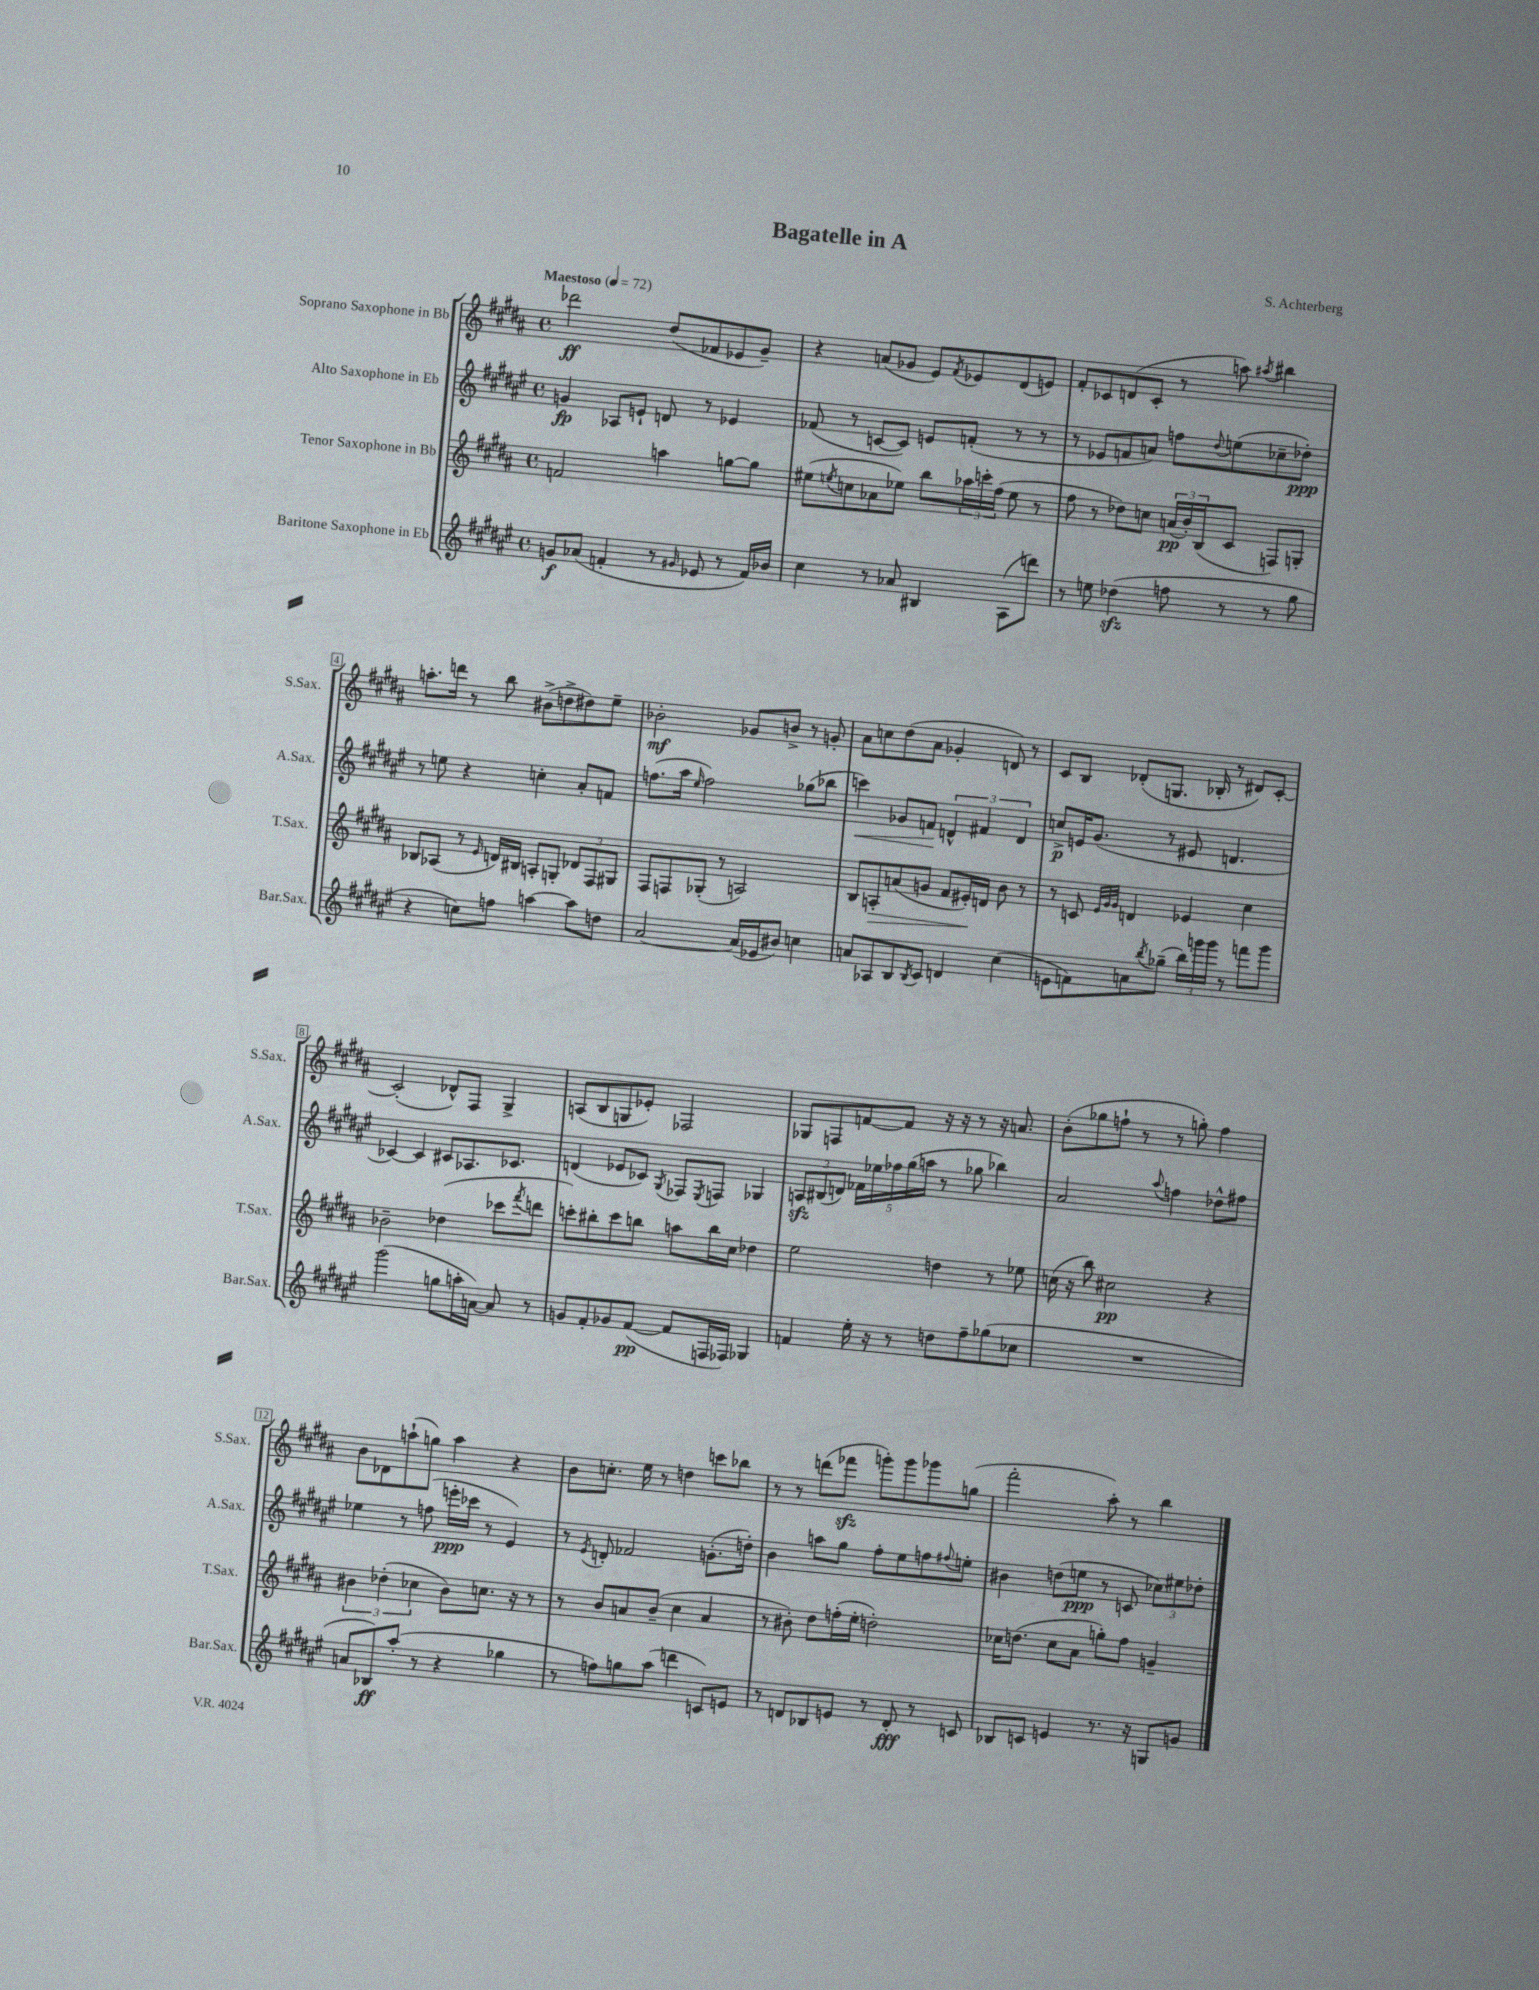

**kern	**kern	**kern	**kern
*staff4	*staff3	*staff2	*staff1
*clefG2	*clefG2	*clefG2	*clefG2
*k[f#c#g#d#a#e#]	*k[f#c#g#d#a#]	*k[f#c#g#d#a#e#]	*k[f#c#g#d#a#]
*M4/4	*M4/4	*M4/4	*M4/4
*met(c)	*met(c)	*met(c)	*met(c)
*MM72	*MM72	*MM72	*MM72
8g	2f	4g	2ddd-
(8a-	.	.	.
4f'	.	8A-	.
.	.	8e`	.
8r	4aa	8d	(8dd#
16qqg#	.	.	.
8e-	.	8r	8f-
8r	[8gg	4e-	8e-
16f)	8gg]	.	8g#~)
16b-	.	.	.
=	=	=	=
4cc#	(8ee#	(8f-	4r
.	8qee	.	.
.	8cc	8r	.
8r	8a-	[8c	(8a
8a-	8ee-)	8c])	8g-
4B#	8bb	8e	8e)
.	.	.	8qf#
.	24aa-	(8f'	8e-
.	24ccc'	.	.
.	(24ff#	.	.
(8A#	8ee-	8r	(8d#
8ddd)	8r	8r	8e)
=	=	=	=
8r	8ff#	8r	8f#'
8ee	8r	8e-	8c-
(4dd-	8dd-)	8f	(8d
.	8cc	8a)	8c-'
8ff	(24a	8ff	8r
.	24b')	.	.
.	(24B	.	.
.	.	8qqdd#	.
8r	8c#	(8ee	8aa)
.	.	.	8qaa#
8r	8F)	8cc-~	4bb#
8gg#	8G'	8dd-')	.
=	=	=	=
4r	8B-	8r	8.aa'
.	(8A-	8ee	.
.	.	.	16ddd
8cc)	8r	4r	8r
.	16qqe	.	.
8ff	16d)	.	8bb
.	16B#	.	.
[4aa	8A'	4cc'	(8b#^
.	8G'	.	8dd^
8aa]	12d-	8a#'	8dd#)
.	12F#	.	.
8dd	.	8f	8ee~
.	12G#	.	.
=	=	=	=
[2a#	8F#	(8.ff	2b-'
.	8F	.	.
.	.	16aa#	.
.	.	16qqee#	.
.	(8G-'	2ff)	.
.	8r	.	.
(16a#]	2A)	.	8g-
16e-	.	.	.
8b#)	.	.	8b^
4cc	.	(8gg-	8r
.	.	8bb-	8g'
=	=	=	=
8a	8B	4ccc)	8a#
8A-	8A'	.	8cc
8B	(8a	8g-	(8dd#
8qB	.	.	.
8c#	8g	8f	8a#
4d	8f#	6d^^	4g-'
.	16e#')	.	.
.	.	6f#	.
.	16d	.	.
(4cc#	8b	.	8d)
.	.	6d	.
.	8r	.	8r
=	=	=	=
8e	8r	8cc^	8c#
8f)	8c	16e	8B
.	.	(8.g#	.
.	32qqe	.	.
.	32qqg#	.	.
.	32qqg#	.	.
8a	4d	.	(8d-'
8qbb	.	.	.
(8gg-~	.	8r	8.G
24bb)	4e-	8e#	.
24ggg	.	.	.
.	.	.	16B-'
24ggg	.	.	.
8r	.	4.d	8r
8fff	4cc#	.	8d#)
8ggg	.	.	[8c#'
=	=	=	=
(2ggg#	2b-~	[4c-)	(2c#']
.	.	4c-]	.
8gg	(4dd-	8c#	8d-^^)
16aa'	.	8.A-	8F#
[16a)	.	.	.
8a]	8ccc-	.	4G#^
.	.	8.c-	.
.	8qfff#	.	.
8r	8ddd	.	.
=	=	=	=
8g	8ccc')	(4d	(8A
8f#'	8bb#'	.	8B
8g-	8ccc	8e-	8G
([8f#	8bb	8c-)	8e-')
.	.	8qG#	.
8f#]	8aa	8F-	2F-
.	.	8qE#	.
16F	16bb	8F	.
16F-)	16cc#	.	.
4G-	4dd-	4G-	.
=	=	=	=
4f	2ee	12A	8G-
.	.	(12B#	.
.	.	.	8F
.	.	12d)	.
16ee#'	.	20f-	[8f
.	.	20ee-	.
16r	.	.	.
.	.	20ff-	.
8r	.	.	8f]
.	.	(20gg#	.
.	.	20aa	.
8dd	4dd	8r	16r
.	.	.	16r
8ff#~	.	8gg-	8r
(8gg-	8r	4bb-)	16r
.	.	.	8.a
8cc-	8ee-	.	.
=	=	=	=
1r	(16cc	2a#	(8b'
.	16r	.	.
.	8bb)	.	8gg-
.	2cc#	.	8ff`
.	.	.	8r
.	.	8qqaa#	.
.	.	4ff	8r
.	.	.	8gg')
.	4r	8dd-^^	4ff
.	.	8ff#	.
=	=	=	=
8a	6b#	4ee-	8b
8B-)	.	.	8d-
.	(6dd-'	.	.
(8aa#'	.	8r	(8aa`
.	6cc-	.	.
8r	.	(8ff	8gg)
4r	8b#)	16eee'	4aa
.	.	16ccc-	.
.	8.cc	8r	.
4gg-	.	4e#)	4r
.	16r	.	.
.	8r	.	.
=	=	=	=
8r	8r	8r	8b
.	.	8qe#	.
8ff)	8b	8d'	8.cc'
8gg	8a	2f-	.
.	.	.	16ee
(8aa#	(8b~	.	8r
4ddd	4cc#	.	4dd
8c)	4a	(8.g'	8ccc
8e	.	.	8bb-
.	.	16dd')	.
=	=	=	=
8r	8r	4b	8r
8d	8b#')	.	8r
8B-	8dd#	8aa	(8ddd
8e	(16ff'	8gg#	8fff-
.	16ee'	.	.
8r	2dd')	8ff#'	8ggg')
8d'	.	8ee#	8ggg
8r	.	8ff	8ggg-
.	.	8qqff#	.
8c	.	8ee'	(8gg
=	=	=	=
8B-	16cc-	4b#	2fff#'
.	(8.dd	.	.
8c	.	.	.
4e	8cc-	(8dd	.
.	8a#	8ee	.
8.r	8gg')	8r	8aa#')
.	8ff#	8c	8r
16r	.	.	.
8G	4g~	12cc-)	4bb
.	.	12ee#	.
8g	.	.	.
.	.	12dd-'	.
==	==	==	==
*-	*-	*-	*-
